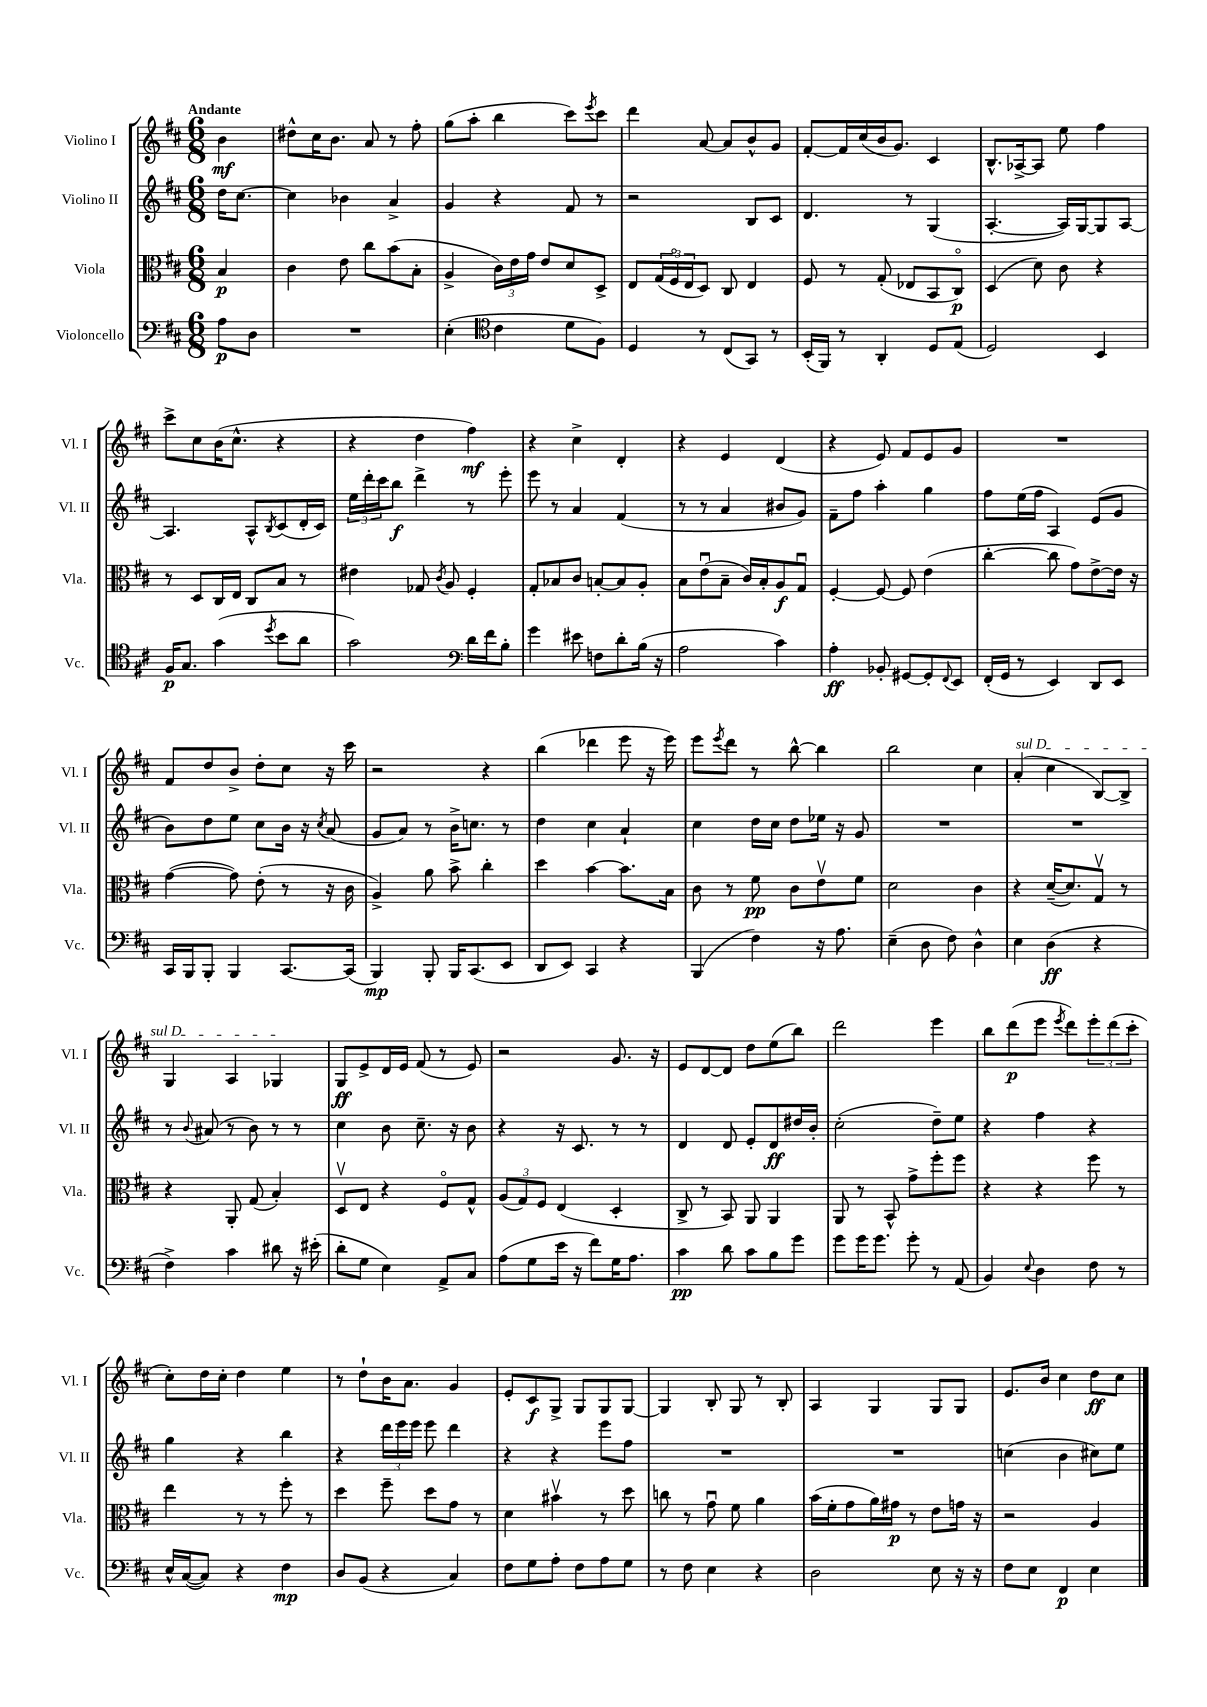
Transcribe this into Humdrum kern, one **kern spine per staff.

**kern	**kern	**kern	**kern
*staff4	*staff3	*staff2	*staff1
*clefF4	*clefC3	*clefG2	*clefG2
*k[f#c#]	*k[f#c#]	*k[f#c#]	*k[f#c#]
*M6/8	*M6/8	*M6/8	*M6/8
8A\L	4B/	16dd\LK	4b\
.	.	[8.cc#\J	.
8D\J	.	.	.
=	=	=	=
2.r	4c#\	4cc#\]	8dd#^^\L
.	.	.	16cc#\K
.	.	.	8.b\J
.	8e\	4b-\	.
.	8cc#\L	.	8a/
.	(8b\	4a^/	8r
.	8B'\J	.	8ff#'\
=	=	=	=
(4E'\	4A^/	4g/	(8gg\L
.	.	.	8aa'\J
*clefC4	*	*	*
4c#\	24c#\LL)	4r	4bb\
.	24e\	.	.
.	24g\JJ	.	.
.	8e/L	.	.
8d\L	8d/	8f#/	8ccc#\L)
.	.	.	8qeee/
8F#\J)	8D^/J	8r	8ccc#\J
=	=	=	=
4D/	8E/L	2r	4ddd\
.	(24G/L	.	.
.	24F#o/	.	.
.	24E/J	.	.
8r	8D/J)	.	[8a/
(8C#/L	8C#/	.	8a/]L
8GG/J)	4E/	8B/L	8b^^/
8r	.	8c#/J	8g/J
=	=	=	=
(16BB'/LL	8F#/	4.d/	[8f#'/L
16FF#/JJ)	.	.	.
8r	8r	.	16f#/]L
.	.	.	(16cc#/
4AA'/	(8G'/	.	16b/J
.	.	.	8.g/J)
.	8E-/L	8r	.
8D/L	8BB/	(4G/	4c#/
(8E/J	8C#o/J)	.	.
=	=	=	=
2D/)	(4D/	[4.A'/	8.B^^/L
.	.	.	[16A-^/k
.	8d\)	.	8A-/]J
.	8c#\	16A/]LL)	8ee\
.	.	[16G/J	.
4BB/	4r	8G/]	4ff#\
.	.	[8A/J	.
=	=	=	=
16F#/LK	8r	4.A/]	8ccc#^\L
8.G/J	.	.	.
.	8D/L	.	8cc#\
(4g\	16C#/L	.	(16b\K
.	16E/JJ	.	8.cc#^^\J
.	8C#/L	8A^^/L	.
8qdd/	.	8qB/	.
8b\L	8B/J	(8c#/	4r
8a\J	8r	16d'/L	.
.	.	16c#/JJ)	.
=	=	=	=
2g\)	4e#\	24ee\LL	4r
.	.	24ddd'\	.
.	.	24ccc#\J	.
.	.	8bb\J	.
.	8G-/	4ddd^\	4dd\
.	8qc#/	.	.
.	8A/	.	.
*clefF4	*	*	*
16d\LL	4F#'/	8r	4ff#\)
16f#\J	.	.	.
8B'\J	.	8eee'\	.
=	=	=	=
4g\	8G'/L	8eee\	4r
.	8B-/	8r	.
8e#\	8c#/J	4a/	4cc#^\
8F\L	[8B'/L	.	.
8d'\	8B/]	(4f#/	4d'/
(16B\Jk	8A'/J	.	.
16r	.	.	.
=	=	=	=
2A\	8B\L	8r	4r
.	(8eu\	8r	.
.	8B~\J	4a/	4e/
.	16c#/LL)	.	.
.	16B'/J	.	.
4c#\)	8A/	8b#/L	(4d/
.	8Gu/J	8g/J)	.
=	=	=	=
4A'\	[4F#'/	8f#~\L	4r
.	.	8ff#\J	.
8BB-'/	8F#/_	4aa'\	8e/)
[8GG#/L	8F#/]	.	8f#/L
8GG#'/]	(4e\	4gg\	8e/
8qqFF#/	.	.	.
8EE/J	.	.	8g/J
=	=	=	=
(16FF#'/LL	[4cc#'\	8ff#\L	2.r
16GG/JJ	.	.	.
8r	.	(16ee\L	.
.	.	16ff#\JJ	.
4EE/)	8cc#\]	4A/)	.
.	8g\L)	.	.
8DD/L	[8e^\	(8e/L	.
8EE/J	16e\]Jk	8g/J	.
.	16r	.	.
=	=	=	=
16CC#/LL	([4g\	8b\L)	8f#/L
16BBB/J	.	.	.
8BBB'/J	.	8dd\	8dd/
4BBB/	8g\])	8ee\J	8b^/J
.	(8e'\	8cc#\L	8dd'\L
[8.CC#/L	8r	16b\Jk	8cc#\J
.	.	16r	.
.	.	8qcc#/	.
.	16r	(8a/	16r
(16CC#/]Jk	16c#\	.	16ccc#\
=	=	=	=
4BBB/)	4A^/)	8g/L	2r
.	.	8a/J)	.
8BBB'/	8a\	8r	.
16BBB/LK	8b^\	16b^\LK	.
(8.CC#/	.	8.cc\J	.
.	4cc#'\	.	4r
8EE/J	.	8r	.
=	=	=	=
8DD/L	4dd\	4dd\	(4bb\
8EE/J)	.	.	.
4CC#/	[4b\	4cc#\	4ddd-\
4r	8.b\]L	4a`/	8eee\
.	.	.	16r
.	16B\Jk	.	16eee\)
=	=	=	=
(4BBB/	8c#\	4cc#\	8eee\L
.	.	.	8qeee/
.	8r	.	8ddd\J
4F#\)	8f#\	16dd\LL	8r
.	.	16cc#\JJ	.
.	8c#\L	8dd\L	[8bb^^\
16r	8ev\	16ee-\Jk	4bb\]
8.A\	.	16r	.
.	8f#\J	8g/	.
=	=	=	=
(4E~\	2d\	2.r	2bb\
8D\	.	.	.
8F#\)	.	.	.
4D^^\	4c#\	.	4cc#\
=	=	=	=
4E\	4r	2.r	(4a'/
(4D\	([16d~/LK	.	4cc#\
.	8.d/])	.	.
4r	8Gv/J	.	[8B/L)
.	8r	.	8B^/]J
=	=	=	=
4F#^\)	4r	8r	4G/
.	.	8qqb/	.
.	.	(8a#/	.
4c#\	8AA'/	8r	4A/
.	(8G/	8b\)	.
8d#\	4B'/)	8r	4G-/
16r	.	8r	.
(16e#'\	.	.	.
=	=	=	=
8d'\L	8Dv/L	4cc#\	8G/L
8G\J	8E/J	.	8e^/
4E\)	4r	8b\	16d/L
.	.	.	16e/JJ
.	.	8.cc#~\	(8f#/
8AA^/L	8F#o/L	.	8r
.	.	16r	.
8C#/J	8G^^/J	8b\	8e/)
=	=	=	=
(8A\L	(12A/L	4r	2r
.	12G/)	.	.
8G\	.	.	.
.	12F#/J	.	.
16e\Jk	(4E/	16r	.
16r	.	8.c#/	.
8f#\L)	.	.	.
16G\K	4D'/	8r	8.g/
8.A\J	.	.	.
.	.	8r	.
.	.	.	16r
=	=	=	=
4c#\	8C#^/	4d/	8e/L
.	8r	.	[8d/
8d\	8BB/)	8d/	8d/]J
8c#\L	8AA/	8e'/L	8dd\L
8B\	4AA/	8d/	(8ee\
8g\J	.	16dd#/L	8bb\J)
.	.	16b'/JJ	.
=	=	=	=
8g\L	8AA/	(2cc#'\	2ddd\
16g\K	8r	.	.
8.g\J	.	.	.
.	8BB^^/	.	.
8g'\	8g^\L	.	.
8r	8ff#'\	8dd~\L)	4eee\
(8AA/	8ff#\J	8ee\J	.
=	=	=	=
4BB/)	4r	4r	8bb\L
.	.	.	(8ddd\
8qqE/	.	.	.
4D\	4r	4ff#\	8eee\J
.	.	.	8qeee/
.	.	.	8ddd\L)
8F#\	8ff#\	4r	12eee'\
.	.	.	(12ddd\
8r	8r	.	.
.	.	.	12ccc#'\J
=	=	=	=
16E^^/LL	4ee\	4gg\	8cc#'\L)
([16C#/J	.	.	.
8C#/]J)	.	.	16dd\L
.	.	.	16cc#'\JJ
4r	8r	4r	4dd\
.	8r	.	.
4F#\	8ff#'\	4bb\	4ee\
.	8r	.	.
=	=	=	=
8D/L	4dd\	4r	8r
(8BB/J	.	.	8dd`\L
4r	8ff#~\	24ddd\LL	16b\K
.	.	24eee\	.
.	.	.	8.a\J
.	.	24eee\JJ	.
.	8dd\L	8eee\	.
4C#/)	8g\J	4ddd\	4g/
.	8r	.	.
=	=	=	=
8F#\L	4d\	4r	8e'/L
8G\	.	.	8c#/
8A'\J	4b#v\	4r	8G^/J
8F#\L	.	.	8G/L
8A\	8r	8eee\L	8G/
8G\J	8dd\	8ff#\J	[8G/J
=	=	=	=
8r	8cc\	2.r	4G/]
8F#\	8r	.	.
4E\	8gu\	.	8B'/
.	8f#\	.	8G/
4r	4a\	.	8r
.	.	.	8B'/
=	=	=	=
2D\	(16b\LL	2.r	4A/
.	16f#'\J	.	.
.	8g\	.	.
.	16a\L)	.	4G/
.	16g#\JJ	.	.
.	8r	.	.
8E\	8e\L	.	8G/L
16r	16g\Jk	.	8G/J
16r	16r	.	.
=	=	=	=
8F#\L	2r	(4cc\	8.e/L
8E\J	.	.	.
.	.	.	16b/Jk
4FF#/	.	4b\	4cc#\
4E\	4A/	8cc#\L)	8dd\L
.	.	8ee\J	8cc#\J
==	==	==	==
*-	*-	*-	*-
